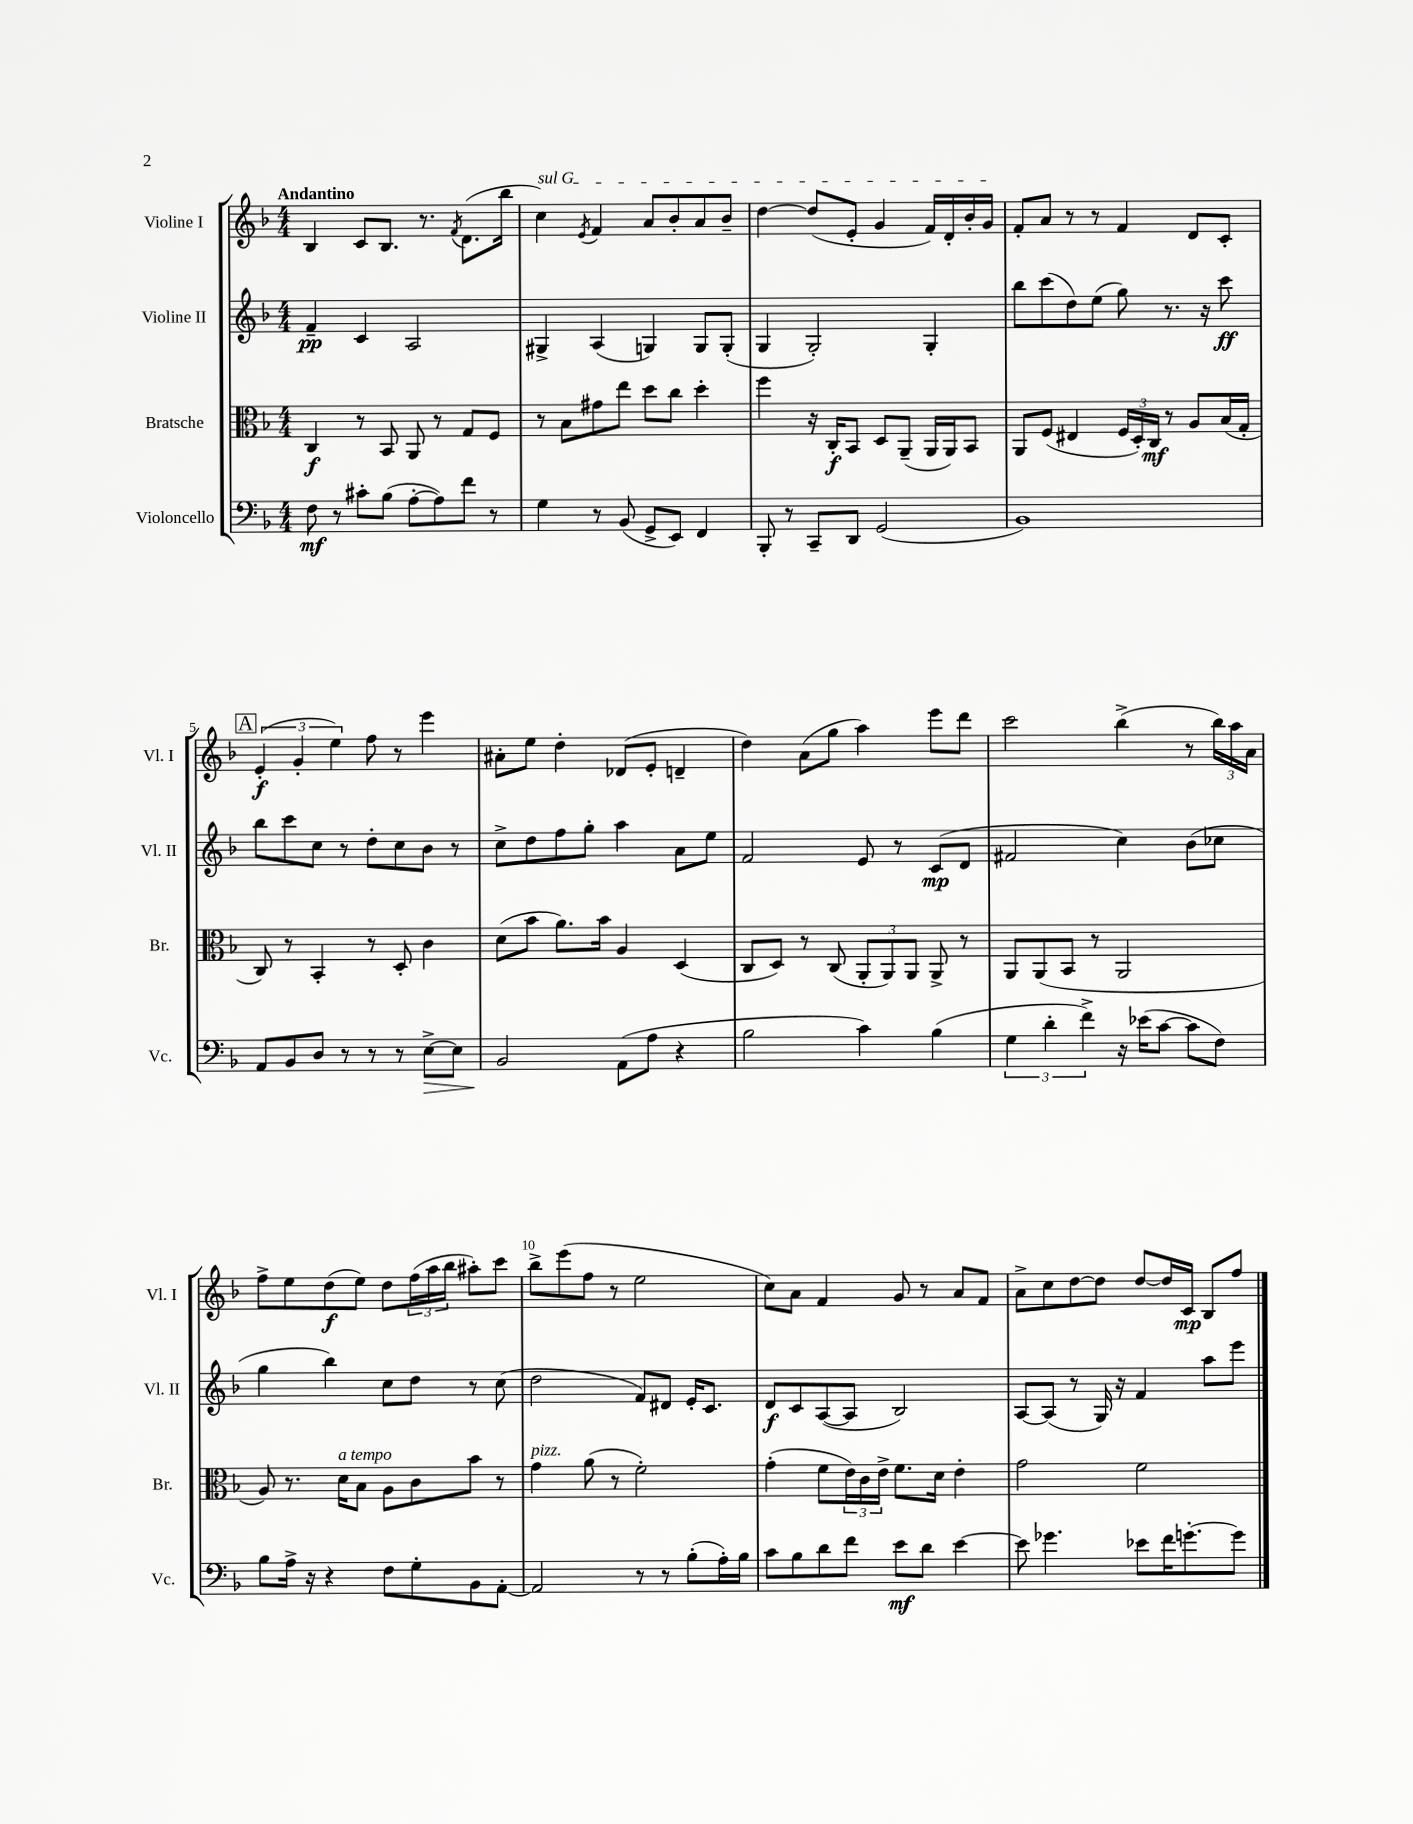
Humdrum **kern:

**kern	**dynam	**kern	**dynam	**kern	**dynam	**kern	**dynam
*part4	*part4	*part3	*part3	*part2	*part2	*part1	*part1
*staff4	*staff4	*staff3	*staff3	*staff2	*staff2	*staff1	*staff1
*I"Violoncello	*	*I"Bratsche	*	*I"Violine II	*	*I"Violine I	*
*I'Vc.	*	*I'Br.	*	*I'Vl. II	*	*I'Vl. I	*
*clefF4	*	*clefC3	*	*clefG2	*	*clefG2	*
*k[b-]	*	*k[b-]	*	*k[b-]	*	*k[b-]	*
*M4/4	*	*M4/4	*	*M4/4	*	*M4/4	*
=1	=1	=1	=1	=1	=1	=1	=1
!	!	!	!	!	!	!LO:TX:a:B:t=Andantino	!
8F\	mf	4C/	f	4f~/	pp	4B-/	.
8r	.	.	.	.	.	.	.
8c#X'\L	.	8r	.	4c/	.	8c/L	.
(8B-\J	.	8BB-/	.	.	.	8.B-/J	.
[8A'\L	.	8AA/	.	2A/	.	.	.
.	.	.	.	.	.	8.r	.
8A\])	.	8r	.	.	.	.	.
.	.	.	.	.	.	8qf/	.
8f\J	.	8G/L	.	.	.	(8.d\L	.
8r	.	8F/J	.	.	.	.	.
.	.	.	.	.	.	16bb-\Jk	.
=2	=2	=2	=2	=2	=2	=2	=2
!	!	!	!	!	!	!LO:TX:a:i:t=sul G	!
4G\	.	8r	.	4G#X^/	.	4cc\)	.
.	.	8B-\L	.	.	.	.	.
.	.	.	.	.	.	8qe/	.
8r	.	8g#X\	.	(4A/	.	4f/	.
(8BB-/	.	8ee\J	.	.	.	.	.
8GG^/L	.	8dd\L	.	4Gn/)	.	8a/L	.
8EE/J)	.	8cc\J	.	.	.	8b-'/	.
4FF/	.	4dd'\	.	8G/L	.	8a/	.
.	.	.	.	(8G'/J	.	8b-~/J	.
=3	=3	=3	=3	=3	=3	=3	=3
8BBB-'/	.	4ff\	.	4G/	.	[4dd\	.
8r	.	.	.	.	.	.	.
8CC~/L	.	16r	.	2G'/)	.	(8dd/L]	.
.	.	16C'/KL	f	.	.	.	.
8DD/J	.	8BB-/J	.	.	.	8e'/J	.
(2GG/	.	8D/L	.	.	.	4g/	.
.	.	(8AA~/J	.	.	.	.	.
.	.	16AA/LL	.	4G'/	.	16f/LL)	.
.	.	16AA/J)	.	.	.	16d'/	.
.	.	8BB-/J	.	.	.	16b-'/	.
.	.	.	.	.	.	16g/JJ	.
=4	=4	=4	=4	=4	=4	=4	=4
1BB-)	.	8AA/L	.	8bb-\L	.	8f'/L	.
.	.	(8F/J	.	(8ccc\	.	8a/J	.
.	.	4E#X/	.	8dd\)	.	8r	.
.	.	.	.	(8ee\J	.	8r	.
.	.	24F/LL	.	8gg\)	.	4f/	.
.	.	24D'/)	.	.	.	.	.
.	.	24C/JJ	mf	.	.	.	.
.	.	8r	.	8.r	.	.	.
.	.	8A/L	.	.	.	8d/L	.
.	.	.	.	16r	.	.	.
.	.	(16B-/L	.	8ccc\	ff	8c'/J	.
.	.	16G'/JJ	.	.	.	.	.
!!LO:LB:g=z
!!LO:REH:place=s1:t=A
=5	=5	=5	=5	=5	=5	=5	=5
8AA/L	.	8C/)	.	8bb-\L	.	(6e'/	f
8BB-/	.	8r	.	8ccc\	.	.	.
.	.	.	.	.	.	6g'/	.
8D/J	.	4BB-'/	.	8cc\J	.	.	.
.	.	.	.	.	.	6ee\)	.
8r	.	.	.	8r	.	.	.
8r	.	8r	.	8dd'\L	.	8ff\	.
8r	.	8D'/	.	8cc\	.	8r	.
!	!LO:HP:b	!	!	!	!	!	!
[8E^\L	>	4c\	.	8b-\J	.	4eee\	.
8E\J]	.	.	.	8r	.	.	.
=6	=6	=6	=6	=6	=6	=6	=6
2BB-/	.	(8d\L	.	8cc^\L	.	8a#X'\L	.
.	.	8b-\J	.	8dd\	.	8ee\J	.
.	.	8.a\L)	.	8ff\	.	4dd'\	.
.	.	.	.	8gg'\J	.	.	.
.	.	16b-\Jk	.	.	.	.	.
(8AA\L	]	4A/	.	4aa\	.	(8d-X/L	.
8A\J	.	.	.	.	.	8e'/J	.
4r	.	(4D/	.	8a\L	.	4dn~/	.
.	.	.	.	8ee\J	.	.	.
=7	=7	=7	=7	=7	=7	=7	=7
2B-\	.	8C/L	.	2f/	.	4dd\)	.
.	.	8D/J)	.	.	.	.	.
.	.	8r	.	.	.	(8a\L	.
.	.	(8C/	.	.	.	8gg\J	.
4c\)	.	12AA'/L	.	8e/	.	4aa\)	.
.	.	12AA/)	.	.	.	.	.
.	.	.	.	8r	.	.	.
.	.	12AA/J	.	.	.	.	.
(4B-\	.	8AA^/	.	(8c/L	mp	8eee\L	.
.	.	8r	.	8d/J	.	8ddd\J	.
=8	=8	=8	=8	=8	=8	=8	=8
6G\	.	8AA/L	.	2f#X/	.	2ccc\	.
.	.	(8AA/	.	.	.	.	.
6d'\	.	.	.	.	.	.	.
.	.	8BB-/J	.	.	.	.	.
6f^\)	.	.	.	.	.	.	.
.	.	8r	.	.	.	.	.
16r	.	2AA/	.	4cc\)	.	(4bb-^\	.
(16e-X\KL	.	.	.	.	.	.	.
[8c\J	.	.	.	.	.	.	.
8c\L]	.	.	.	(8b-\L	.	8r	.
8F\J)	.	.	.	8cc-X\J	.	24bb-\LL)	.
.	.	.	.	.	.	24aa\	.
.	.	.	.	.	.	24a\JJ	.
!!LO:LB:g=z
=9	=9	=9	=9	=9	=9	=9	=9
8B-\L	.	8A/)	.	4gg\	.	8ff^\L	.
16A^\Jk	.	8.r	.	.	.	8ee\	.
16r	.	.	.	.	.	.	.
4r	.	.	.	4bb-\)	.	(8dd\	f
!	!	!LO:TX:a:i:t=a tempo	!	!	!	!	!
.	.	16d\KL	.	.	.	.	.
.	.	8B-\J	.	.	.	8ee\J)	.
8F\L	.	8A\L	.	8cc\L	.	8dd\L	.
8G'\	.	8c\	.	8dd\J	.	(24ff\L	.
.	.	.	.	.	.	24aa\	.
.	.	.	.	.	.	24bb-\JJ	.
8BB-\	.	8b-\J	.	8r	.	8aa#X'\L)	.
[8AA'\J	.	8r	.	(8cc\	.	8ccc\J	.
=10	=10	=10	=10	=10	=10	=10	=10
!	!	!LO:TX:a:i:t=pizz.	!	!	!	!	!
2AA/]	.	4g\	.	2dd\	.	8bb-^\L	.
.	.	.	.	.	.	(8eee\	.
.	.	(8a\	.	.	.	8ff\J	.
.	.	8r	.	.	.	8r	.
8r	.	2f'\)	.	8f/L)	.	2ee\	.
8r	.	.	.	8d#X/J	.	.	.
(8B-'\L	.	.	.	16e'/KL	.	.	.
.	.	.	.	8.c/J	.	.	.
16A'\L)	.	.	.	.	.	.	.
16B-\JJ	.	.	.	.	.	.	.
=11	=11	=11	=11	=11	=11	=11	=11
8c\L	.	(4g'\	.	8d/L	f	8cc\L)	.
8B-\	.	.	.	8c/	.	8a\J	.
8d\	.	8f\L	.	([8A/	.	4f/	.
8f\J	.	24e\L)	.	8A/J]	.	.	.
.	.	24c\	.	.	.	.	.
.	.	24e^\JJ	.	.	.	.	.
8e\L	mf	8.f\L	.	2B-/)	.	8g/	.
8d\J	.	.	.	.	.	8r	.
.	.	16d\Jk	.	.	.	.	.
[4e\	.	4e'\	.	.	.	8a/L	.
.	.	.	.	.	.	8f/J	.
=12	=12	=12	=12	=12	=12	=12	=12
8e\]	.	2g\	.	[8A/L	.	8a^\L	.
4.g-X\	.	.	.	(8A/J]	.	8cc\	.
.	.	.	.	8r	.	[8dd\	.
.	.	.	.	16G/)	.	8dd\J]	.
.	.	.	.	16r	.	.	.
8e-X\L	.	2f\	.	4f/	.	[8dd/L	.
16f\K	.	.	.	.	.	16dd/L]	.
[8.gn'\	.	.	.	.	.	16c/JJ	mp
.	.	.	.	8aa\L	.	8B-/L	.
8g\J]	.	.	.	8eee\J	.	8ff/J	.
==	==	==	==	==	==	==	==
*-	*-	*-	*-	*-	*-	*-	*-
